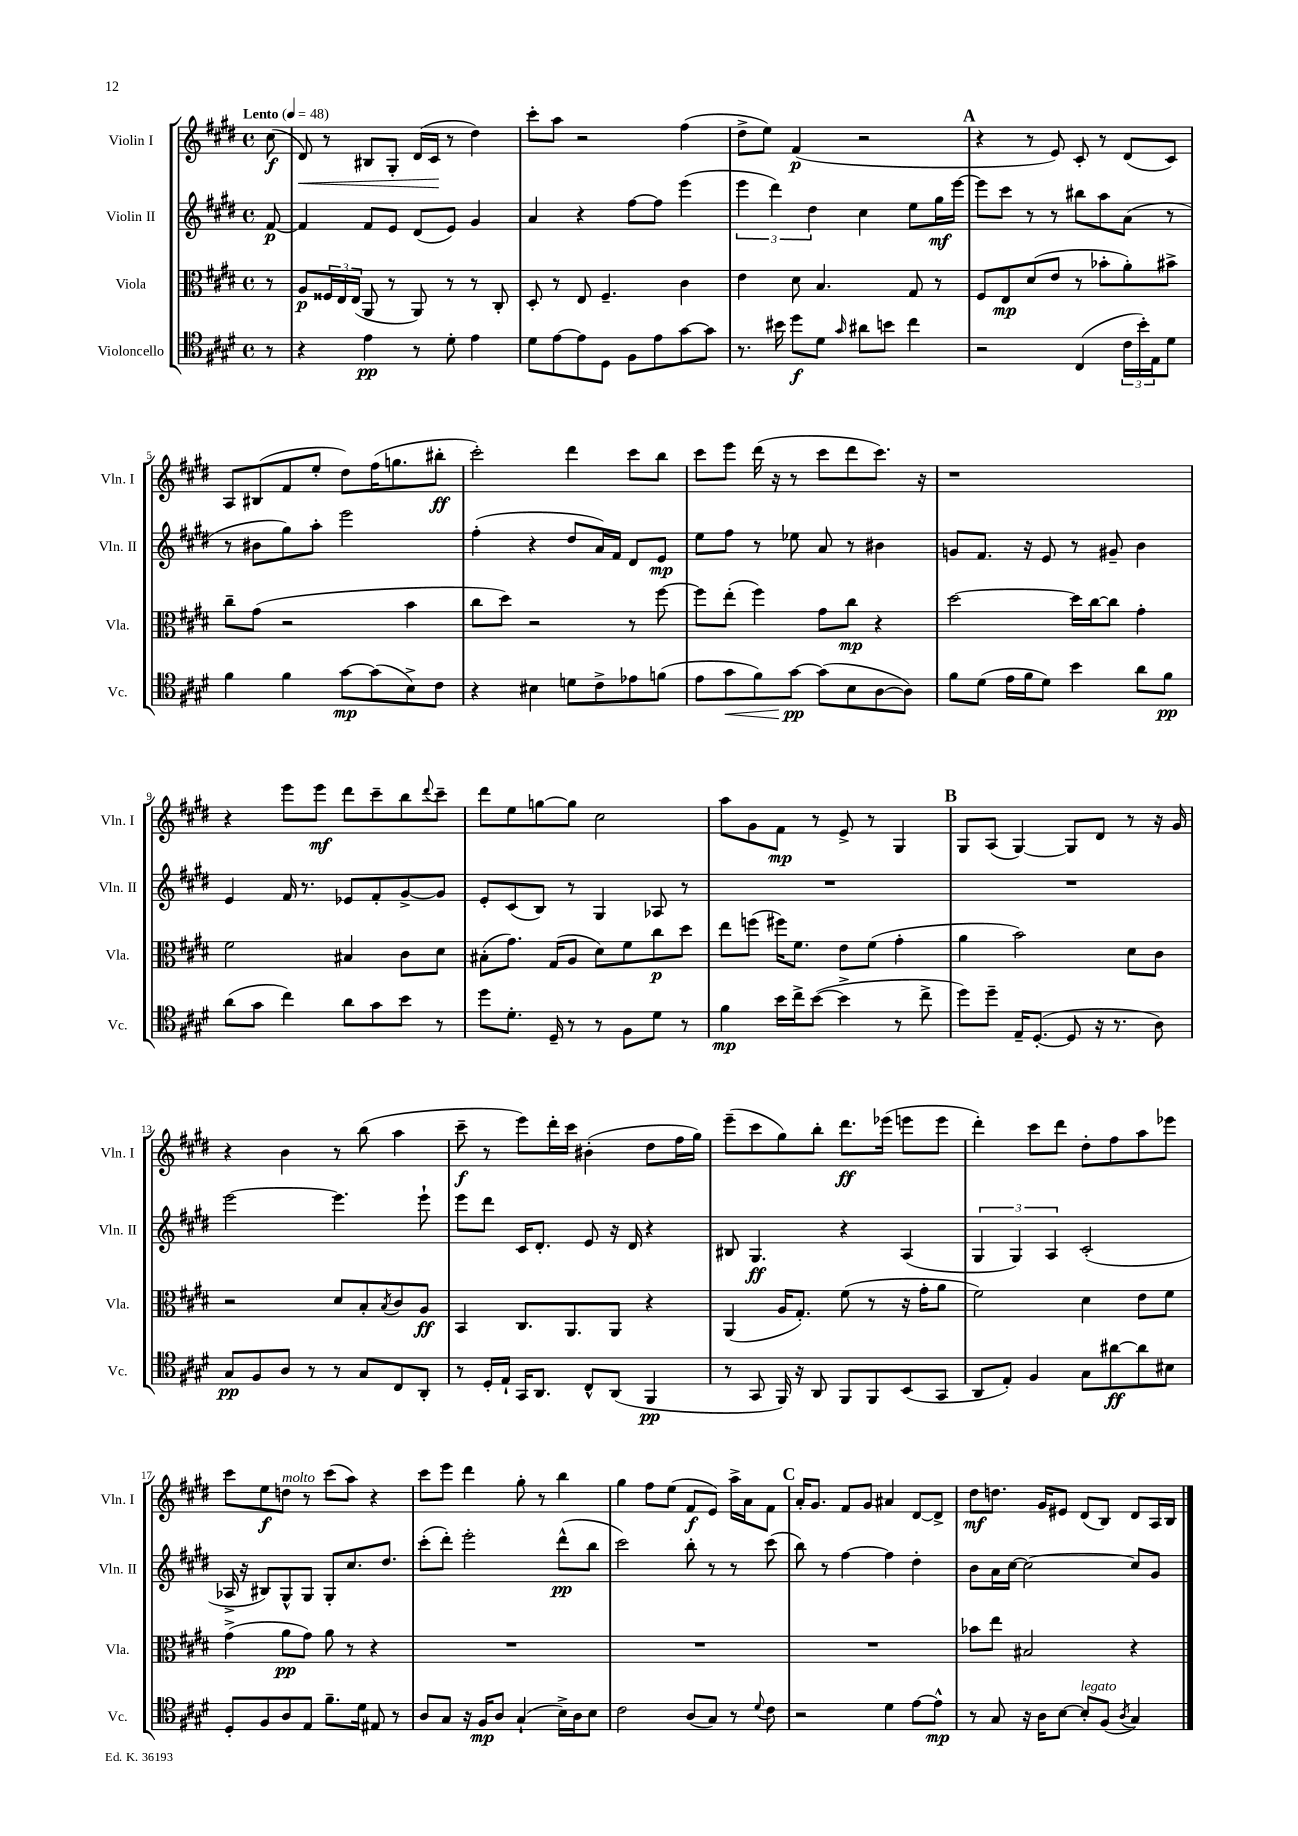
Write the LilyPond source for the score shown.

<<
\new StaffGroup <<
\new Staff = "s0" \with { instrumentName = "Violin I" shortInstrumentName = "Vln. I" } {
    \clef treble \key e \major \defaultTimeSignature \time 4/4 \partial 8 \tempo "Lento" 4 = 48
    cis''8\f( |
    dis'8\<) r8 bis8 gis8-. dis'16( cis'16\! r8 dis''4) |
    cis'''8-. a''8 r2 fis''4( |
    dis''8-> e''8) fis'4\p( r2 |
    \mark \markup { \bold "A" } r4 r8 e'8) cis'8-. r8 dis'8( cis'8) |
    a8 bis8( fis'8 e''8-. dis''8) fis''16( g''8. bis''8-.\ff |
    cis'''2-.) dis'''4 cis'''8 b''8 |
    cis'''8 e'''8 dis'''16( r16 r8 cis'''8 dis'''8 cis'''8.) r16 |
    r1 |
    r4 e'''8 e'''8\mf dis'''8 cis'''8-- b''8 \appoggiatura { dis'''8 } cis'''8-- |
    dis'''8 e''8 g''8~ g''8 cis''2 |
    a''8 gis'8 fis'8\mp r8 e'8-> r8 gis4 |
    \mark \markup { \bold "B" } gis8 a8( gis4~) gis8 dis'8 r8 r16 gis'16 |
    r4 b'4 r8 b''8( a''4 |
    cis'''8--\f r8 e'''8) dis'''16-. cis'''16 bis'4-.( dis''8 fis''16 gis''16) |
    e'''8--( cis'''8 gis''8) b''8-. dis'''8.\ff ees'''16( e'''8 e'''8 |
    dis'''4-.) cis'''8 dis'''8 dis''8-. fis''8 a''8 ees'''8 |
    cis'''8 e''8\f d''8^\markup { \italic "molto" } r8 cis'''8( a''8) r4 |
    cis'''8 e'''8 dis'''4 gis''8-. r8 b''4 |
    gis''4 fis''8 e''8( fis'8\f e'8) a''16-> a'16 fis'8 |
    \mark \markup { \bold "C" } a'16-. gis'8. fis'8 gis'8 ais'4 dis'8~ dis'8-> |
    dis''8\mf d''8. gis'16 eis'8 dis'8( b8) dis'8 a16 b16 \bar "|." |
}
\new Staff = "s1" \with { instrumentName = "Violin II" shortInstrumentName = "Vln. II" } {
    \clef treble \key e \major \defaultTimeSignature \time 4/4 \partial 8
    fis'8~\p |
    fis'4 fis'8 e'8 dis'8( e'8) gis'4 |
    a'4 r4 fis''8~ fis''8 e'''4( |
    \tuplet 3/2 { e'''4 dis'''4) dis''4 } cis''4 e''8 gis''16\mf e'''16~ |
    \mark \markup { \bold "A" } e'''8 cis'''8 r8 r8 bis''8 a''8 a'8( r8 |
    r8 bis'8 gis''8) a''8-. e'''2 |
    fis''4-.( r4 dis''8 a'16) fis'16 dis'8 e'8\mp |
    e''8 fis''8 r8 ees''8 a'8 r8 bis'4 |
    g'8 fis'8. r16 e'8 r8 gis'8-- b'4 |
    e'4 fis'16 r8. ees'8 fis'8-. gis'8~-> gis'8 |
    e'8-. cis'8( b8) r8 gis4 aes8 r8 |
    R1 |
    \mark \markup { \bold "B" } R1 |
    e'''2~ e'''4. e'''8-! |
    e'''8 dis'''8 cis'16 dis'8.-. e'8 r16 dis'16 r4 |
    bis8 gis4.\ff r4 a4( |
    \tuplet 3/2 { gis4 gis4) a4 } cis'2-.( |
    aes16-> r16 bis8) gis8-^ gis8 gis8-. cis''8. dis''8. |
    cis'''8-.( dis'''8-.) e'''2-. dis'''8-^\pp( b''8 |
    cis'''2) b''8-. r8 r8 cis'''8( |
    \mark \markup { \bold "C" } b''8) r8 fis''4~ fis''4 dis''4-. |
    b'8 a'16 cis''16~ cis''2~ cis''8 gis'8 \bar "|." |
}
\new Staff = "s2" \with { instrumentName = "Viola" shortInstrumentName = "Vla." } {
    \clef alto \key e \major \defaultTimeSignature \time 4/4 \partial 8
    r8 |
    a8\p \tuplet 3/2 { fisis16 e16 e16( } a,8 r8 a,8) r8 r8 cis8-. |
    dis8-. r8 e8 fis4.-- cis'4 |
    e'4 dis'8 b4. gis8 r8 |
    \mark \markup { \bold "A" } fis8 e8\mp dis'8( e'8 r8 bes'8-. a'8-.) bis'8-> |
    cis''8-- gis'8( r2 b'4 |
    cis''8 dis''8) r2 r8 fis''8~ |
    fis''8 e''8-.( fis''4) gis'8 cis''8\mp r4 |
    dis''2~ dis''16 cis''16~ cis''8 gis'4-. |
    fis'2 bis4 cis'8 dis'8 |
    bis8-.( gis'8.) gis16( a8 dis'8) fis'8 cis''8\p dis''8 |
    e''8 f''8( fis''16) fis'8. e'8 fis'8( gis'4-. |
    \mark \markup { \bold "B" } a'4 b'2) dis'8 cis'8 |
    r2 dis'8 b8-. \acciaccatura { b8 } cis'8 a8\ff |
    b,4 cis8. a,8. a,8 r4 |
    a,4( a16 gis8.-.) fis'8( r8 r16 gis'16-. a'8 |
    fis'2) dis'4 e'8 fis'8 |
    gis'4->( a'8\pp gis'8) a'8 r8 r4 |
    R1 |
    R1 |
    \mark \markup { \bold "C" } R1 |
    bes'8 e''8 bis2 r4 \bar "|." |
}
\new Staff = "s3" \with { instrumentName = "Violoncello" shortInstrumentName = "Vc." } {
    \clef tenor \key e \major \defaultTimeSignature \time 4/4 \partial 8
    r8 |
    r4 e'4\pp r8 dis'8-. e'4 |
    dis'8 e'8~ e'8 dis8 fis8 e'8 gis'8~ gis'8 |
    r8. bis'16 dis''8\f dis'8 \grace { gis'16 } ais'8 b'8 cis''4 |
    \mark \markup { \bold "A" } r2 cis4( \tuplet 3/2 { cis'16 b'16-.) e16 } dis'8 |
    fis'4 fis'4 gis'8~\mp gis'8( b8->) cis'8 |
    r4 bis4 d'8 cis'8-> ees'8 f'8( |
    e'8 gis'8\< fis'8) gis'8~\pp\! gis'8( b8 a8~ a8) |
    fis'8 dis'8( e'16 fis'16 dis'8) b'4 a'8 fis'8\pp |
    a'8( gis'8 cis''4) a'8 gis'8 b'8 r8 |
    dis''8 dis'8.-. dis16-- r8 r8 fis8 dis'8 r8 |
    fis'4\mp b'16 cis''16-> b'8~( b'4-> r8 cis''8-> |
    \mark \markup { \bold "B" } dis''8) dis''8-- e16-- dis8.~-.( dis8 r16 r8. a8) |
    gis8\pp fis8 a8 r8 r8 gis8 cis8 a,8-. |
    r8 dis16-. e16-! gis,16 a,8. cis8-^ a,8( fis,4\pp |
    r8 gis,8 fis,16) r16 a,8 fis,8 fis,8 b,8( gis,8 |
    a,8 e8-.) fis4 gis8 ais'8~\ff ais'8 bis8 |
    dis8-. fis8 a8 e8 fis'8.-- dis'16 eis8 r8 |
    a8 gis8 r16 fis16\mp a8 gis4-!( b16->) a16 b8 |
    cis'2 a8( gis8) r8 \appoggiatura { dis'8 } cis'8 |
    \mark \markup { \bold "C" } r2 dis'4 e'8~ e'8-^\mp |
    r8 gis8 r16 a16 b8~ b8-.^\markup { \italic "legato" } fis8( \acciaccatura { a8 } gis4) \bar "|." |
}
>>
>>
